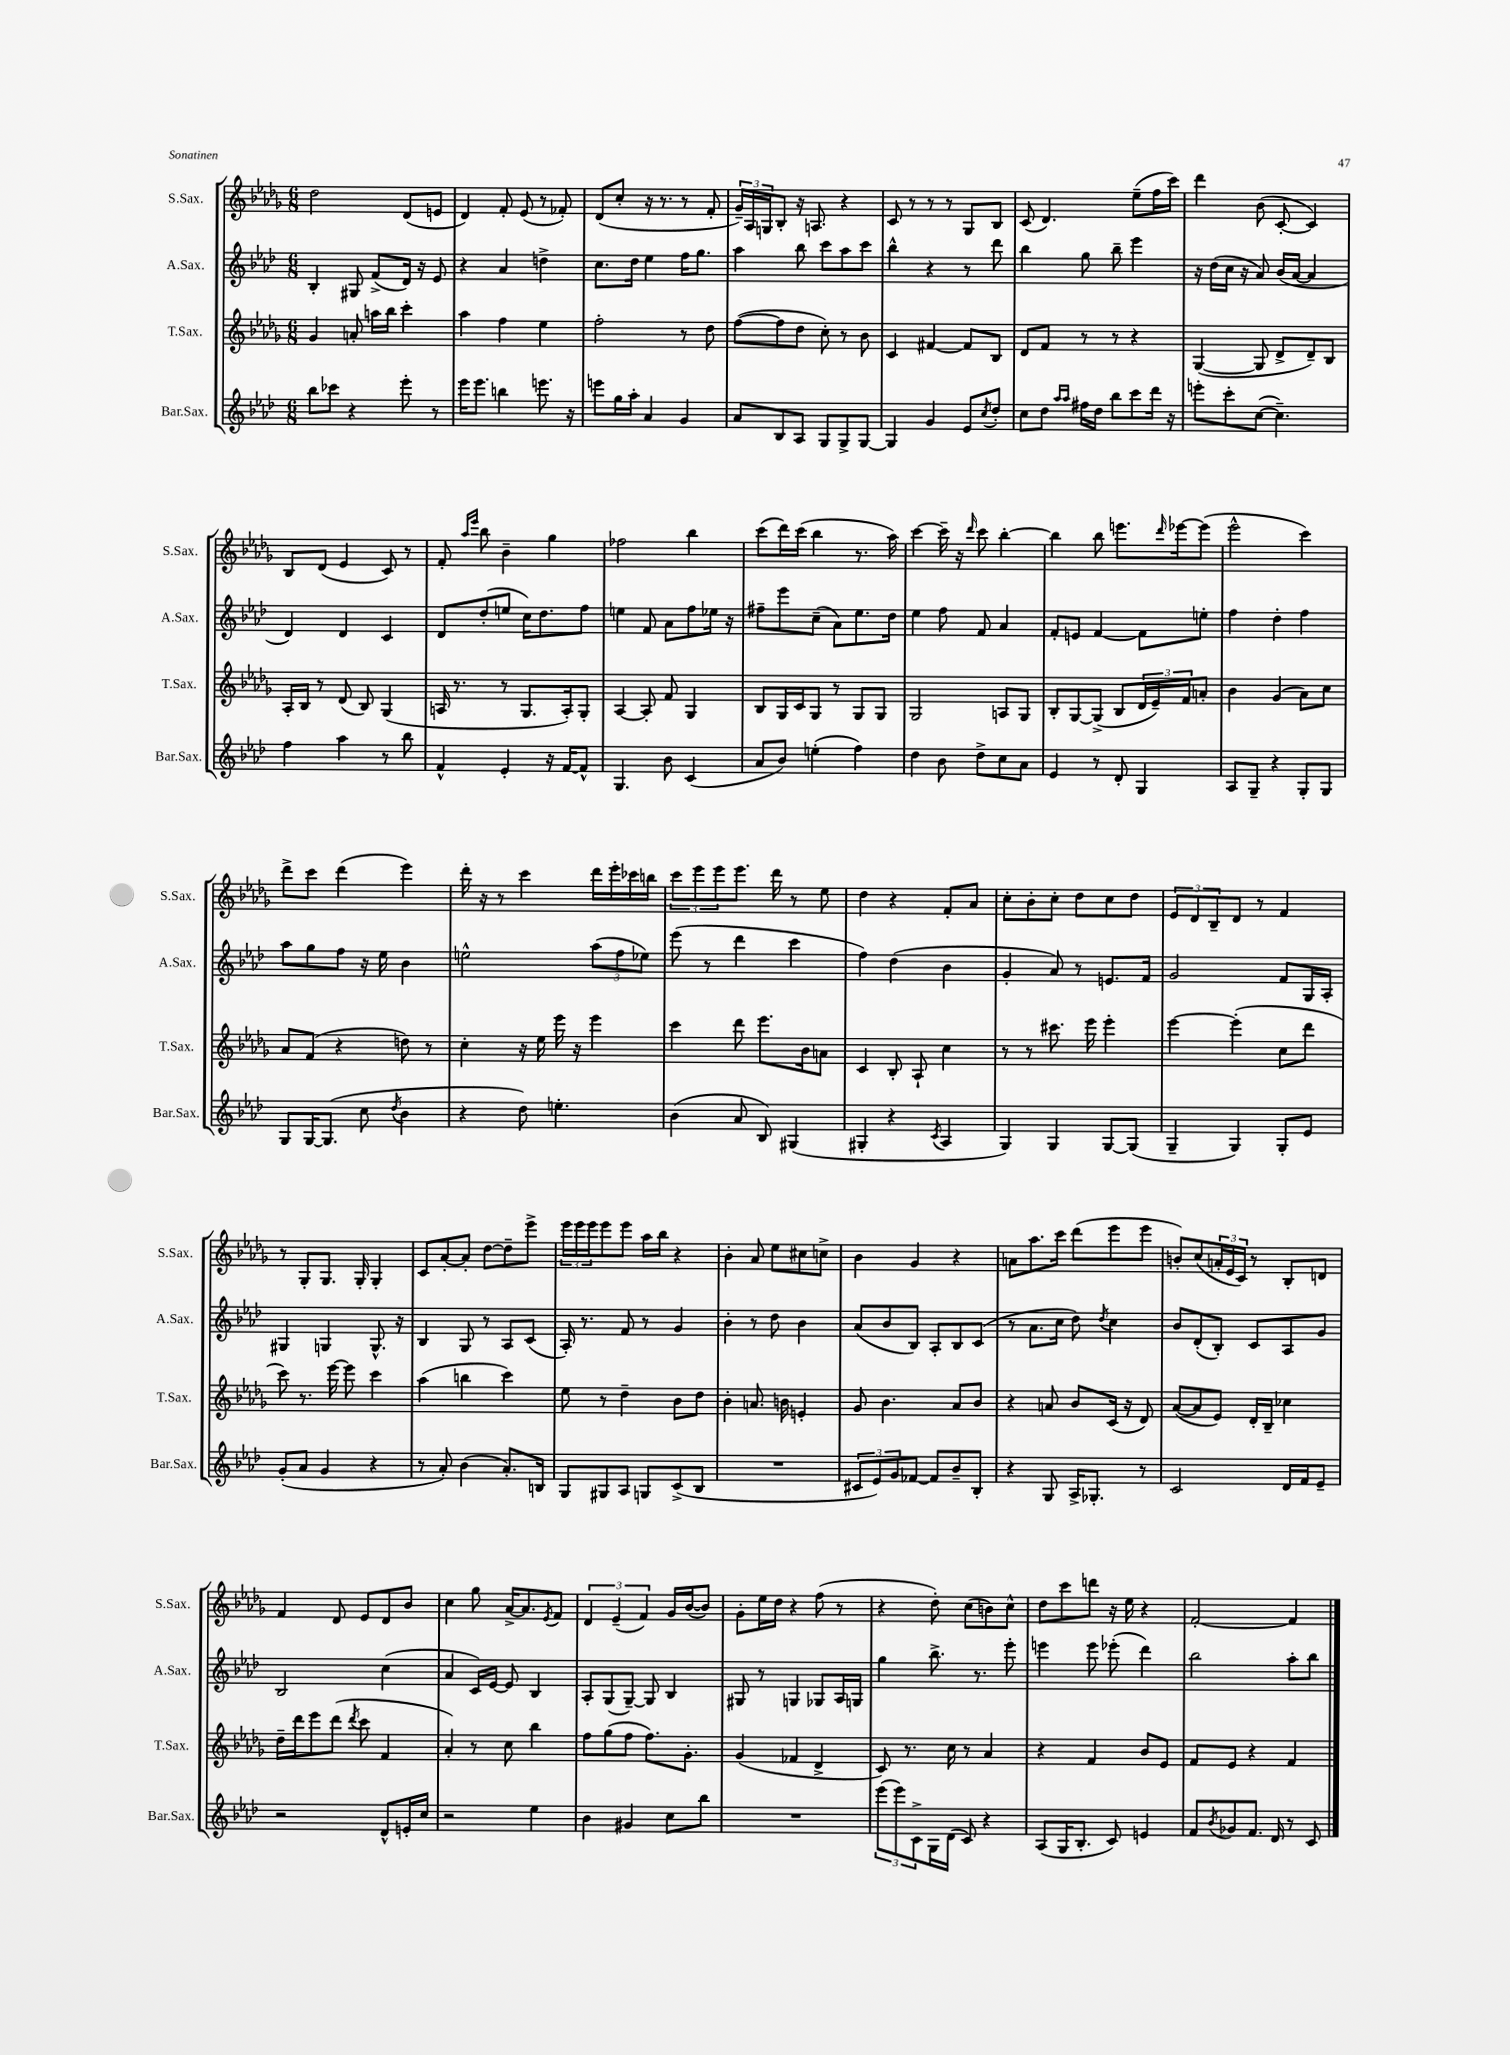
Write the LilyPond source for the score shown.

<<
\new StaffGroup <<
\new Staff = "s0" \with { instrumentName = "S.Sax." shortInstrumentName = "S.Sax." } {
    \clef treble \key des \major \numericTimeSignature \time 6/8
    des''2 des'8( e'8 |
    des'4) f'8-. ees'8( r8 fes'8-.) |
    des'8( c''8-. r16 r8. r8 f'8-. |
    \tuplet 3/2 { ges'16--) aes16 g16 } bes8-. r16 a8. r4 |
    c'8 r8 r8 r8 ges8 bes8 |
    c'8( des'4.) ees''8--( f''16 c'''16) |
    des'''4 bes'8( c'8~-. c'4) |
    bes8 des'8( ees'4 c'8) r8 |
    f'8-. \grace { aes''16 ees'''16 } bes''8 bes'4-- ges''4 |
    fes''2 bes''4 |
    c'''8( des'''16) c'''16( bes''4 r8. aes''16) |
    c'''4~ c'''16-- r16 \grace { des'''16 } c'''8 bes''4~-. |
    bes''4 bes''8 e'''8. \grace { des'''16 } ees'''16~ ees'''8( |
    ees'''2-^ c'''4) |
    des'''8-> c'''8 des'''4( ees'''4) |
    des'''16-. r16 r8 c'''4 des'''16 ees'''16-. ces'''16 b''16 |
    \tuplet 3/2 { c'''8 ees'''8 ees'''8 } ees'''8. des'''16 r8 ees''8 |
    des''4 r4 f'8-. aes'8 |
    c''8-. bes'8-. c''8-. des''8 c''8 des''8 |
    \tuplet 3/2 { ees'8 des'8 bes8-- } des'8 r8 f'4 |
    r8 ges8-. ges8. ges16-. ges4-. |
    c'8 aes'8~-. aes'8-. des''8~ des''8-- ees'''8-> |
    \tuplet 3/2 { ees'''16 ees'''16 ees'''16 } ees'''8 ees'''8 aes''16 bes''16 r4 |
    bes'4-. aes'8 ees''8 cis''8 c''8-> |
    bes'4 ges'4 r4 |
    a'8 aes''8. c'''16 des'''8( ees'''8 ees'''8 |
    b'8-.) c''8( \tuplet 3/2 { a'16-. ees'16 c'16) } r8 bes8-. d'8 |
    f'4 des'8 ees'8 des'8 bes'8 |
    c''4 ges''8 aes'16~-> aes'8. \acciaccatura { ees'8 } f'8 |
    \tuplet 3/2 { des'4 ees'4--( f'4) } ges'16 bes'16~( bes'8) |
    ges'8-. ees''16 des''16 r4 f''8( r8 |
    r4 des''8-.) c''8( b'8) c''8-^ |
    des''8 c'''8 d'''8 r16 ees''16 r4 |
    f'2~-. f'4 \bar "|." |
}
\new Staff = "s1" \with { instrumentName = "A.Sax." shortInstrumentName = "A.Sax." } {
    \clef treble \key aes \major \numericTimeSignature \time 6/8
    bes4-. gis8 f'8->( des'16) r16 ees'8 |
    r4 aes'4 d''4-> |
    c''8. des''16 ees''4 f''16 g''8. |
    aes''4 bes''8 c'''8 aes''8 c'''8 |
    bes''4-^ r4 r8 des'''8 |
    bes''4 g''8 bes''8-- ees'''4 |
    r16 des''16( c''16 r16 aes'8) bes'16( aes'16~ aes'4 |
    des'4) des'4 c'4 |
    des'8 des''8-.( e''8 c''16) des''8. f''8 |
    e''4 f'8 aes'8 f''8 ees''16 r16 |
    fis''8-- ees'''8 c''8--( aes'8) ees''8. des''16 |
    ees''4 f''8 f'8 aes'4 |
    f'8-. e'8 f'4~ f'8 e''8-. |
    f''4 des''4-. f''4 |
    aes''8 g''8 f''8 r16 ees''16 bes'4 |
    e''2-^ \tuplet 3/2 { aes''8( f''8 ees''8) } |
    ees'''8( r8 des'''4 c'''4 |
    f''4) des''4( bes'4 |
    g'4-. aes'8) r8 e'8. f'16 |
    g'2 f'8 g16 aes16-. |
    gis4 g4 g8.-^ r16 |
    bes4 g8 r8 aes8 c'8( |
    aes16-.) r8. f'8 r8 g'4 |
    bes'4-. r8 des''8 bes'4 |
    aes'8( bes'8 bes8) aes8-. bes8 c'8( |
    r8 aes'8. c''16 des''8) \acciaccatura { des''8 } c''4 |
    bes'8 des'8-.( bes8-.) c'8 aes8 g'8 |
    bes2 c''4( |
    aes'4 c'16) ees'16~ ees'8 bes4 |
    aes8-. g8( g8~--) g8 bes4 |
    gis8 r8 g4 ges8 aes16 g16 |
    g''4 bes''8.-> r8. ees'''8-. |
    e'''4 e'''8 ees'''8-.( des'''4) |
    bes''2 aes''8-. bes''8 \bar "|." |
}
\new Staff = "s2" \with { instrumentName = "T.Sax." shortInstrumentName = "T.Sax." } {
    \clef treble \key des \major \numericTimeSignature \time 6/8
    ges'4 a'8-. a''16 bes''16 c'''4-. |
    aes''4 f''4 ees''4 |
    f''2-. r8 des''8 |
    f''8~( f''8 des''8 c''8-.) r8 bes'8 |
    c'4 fis'4~ fis'8 bes8 |
    des'8 f'8 r8 r8 r4 |
    ges4~( ges8 des'8-> des'8--) bes8 |
    aes16-. bes16 r8 des'8( bes8) ges4( |
    a16 r8. r8 ges8. a16-.) ges8-. |
    aes4~ aes8-. f'8 ges4 |
    bes8 ges16 c'16 ges8 r8 ges8 ges8 |
    ges2 a8 ges8 |
    bes8-. ges8~ ges8->( bes8 \tuplet 3/2 { des'16 ees'16--) f'16 } a'8-. |
    bes'4 ges'4( aes'8) c''8 |
    aes'8 f'8( r4 d''8) r8 |
    c''4-. r16 ees''16 ees'''16 r16 ees'''4 |
    c'''4 des'''8 ees'''8. bes'16 a'8 |
    c'4 bes8-. aes8-! c''4 |
    r8 r8 cis'''8. ees'''16 ees'''4-. |
    ees'''4~ ees'''4-.( c''8 des'''8 |
    c'''8) r8. ees'''16~ ees'''8 c'''4 |
    aes''4( b''4 c'''4) |
    ees''8 r8 des''4-- bes'8 des''8 |
    bes'4-. a'8. b'16 e'4-. |
    ges'8 bes'4. aes'8 bes'8 |
    r4 a'8 bes'8 c'16( r16 des'8) |
    aes'8~( aes'8 ees'8) des'16-. bes16-- ces''4 |
    des''16-- des'''16 ees'''8 des'''8( \acciaccatura { des'''8 } c'''8 f'4 |
    aes'4-.) r8 c''8 bes''4 |
    f''8 ges''8( f''8 f''8.) ges'8.-. |
    ges'4( fes'4 des'4-> |
    c'8) r8. c''16 r8 aes'4 |
    r4 f'4 bes'8 ees'8 |
    f'8 ees'8 r4 f'4 \bar "|." |
}
\new Staff = "s3" \with { instrumentName = "Bar.Sax." shortInstrumentName = "Bar.Sax." } {
    \clef treble \key aes \major \numericTimeSignature \time 6/8
    bes''8 ces'''8 r4 ees'''8-. r8 |
    ees'''16 ees'''8. b''4 e'''8. r16 |
    e'''8 g''16 aes''16-. aes'4 g'4 |
    aes'8 bes8 aes8 g8 g8-> g8~ |
    g4 g'4 ees'8 \acciaccatura { c''8 } des''8-. |
    c''8 des''8 \grace { aes''16 aes''16 } fis''16 des''16 bes''8 c'''8 des'''16 r16 |
    e'''8-. c'''8-. c''8~( c''4.--) |
    f''4 aes''4 r8 bes''8 |
    f'4-^ ees'4-. r16 f'16~ f'8-^ |
    g4. bes'8 c'4( |
    aes'8 bes'8) e''4-.( f''4) |
    des''4 bes'8 des''8-> c''8 aes'8 |
    ees'4 r8 des'8-. g4 |
    aes8 g8-- r4 g8-. g8 |
    g8 g16~ g8.( c''8 \acciaccatura { des''8 } bes'4 |
    r4 des''8) e''4.-. |
    bes'4( aes'8 bes8) gis4( |
    gis4-. r4 \acciaccatura { c'8 } aes4 |
    g4) g4 g8~ g8( |
    g4-- g4) g8-. ees'8 |
    g'8-.( aes'8 g'4 r4 |
    r8 aes'8-.) bes'4( aes'8.-.) b16 |
    g8 gis8 aes8 g8 c'8->( bes8 |
    R2. |
    \tuplet 3/2 { cis'8 ees'8) g'8 } fes'8~ fes'8 bes'8-- bes8-. |
    r4 g8 aes16-> ges8.-. r8 |
    c'2 des'16 f'16 ees'8-- |
    r2 des'8-^ e'16-. c''16 |
    r2 ees''4 |
    bes'4 gis'4 c''8 bes''8 |
    R2. |
    \tuplet 3/2 { ees'''8( ees'''8) c'8-> } g16 des'16( c'8) r4 |
    aes8( g16 bes8.-. c'8) e'4 |
    f'8 \acciaccatura { bes'8 } ges'8 f'8. des'16 r8 c'8 \bar "|." |
}
>>
>>
\layout { \context { \Score \remove "Bar_number_engraver" } }
